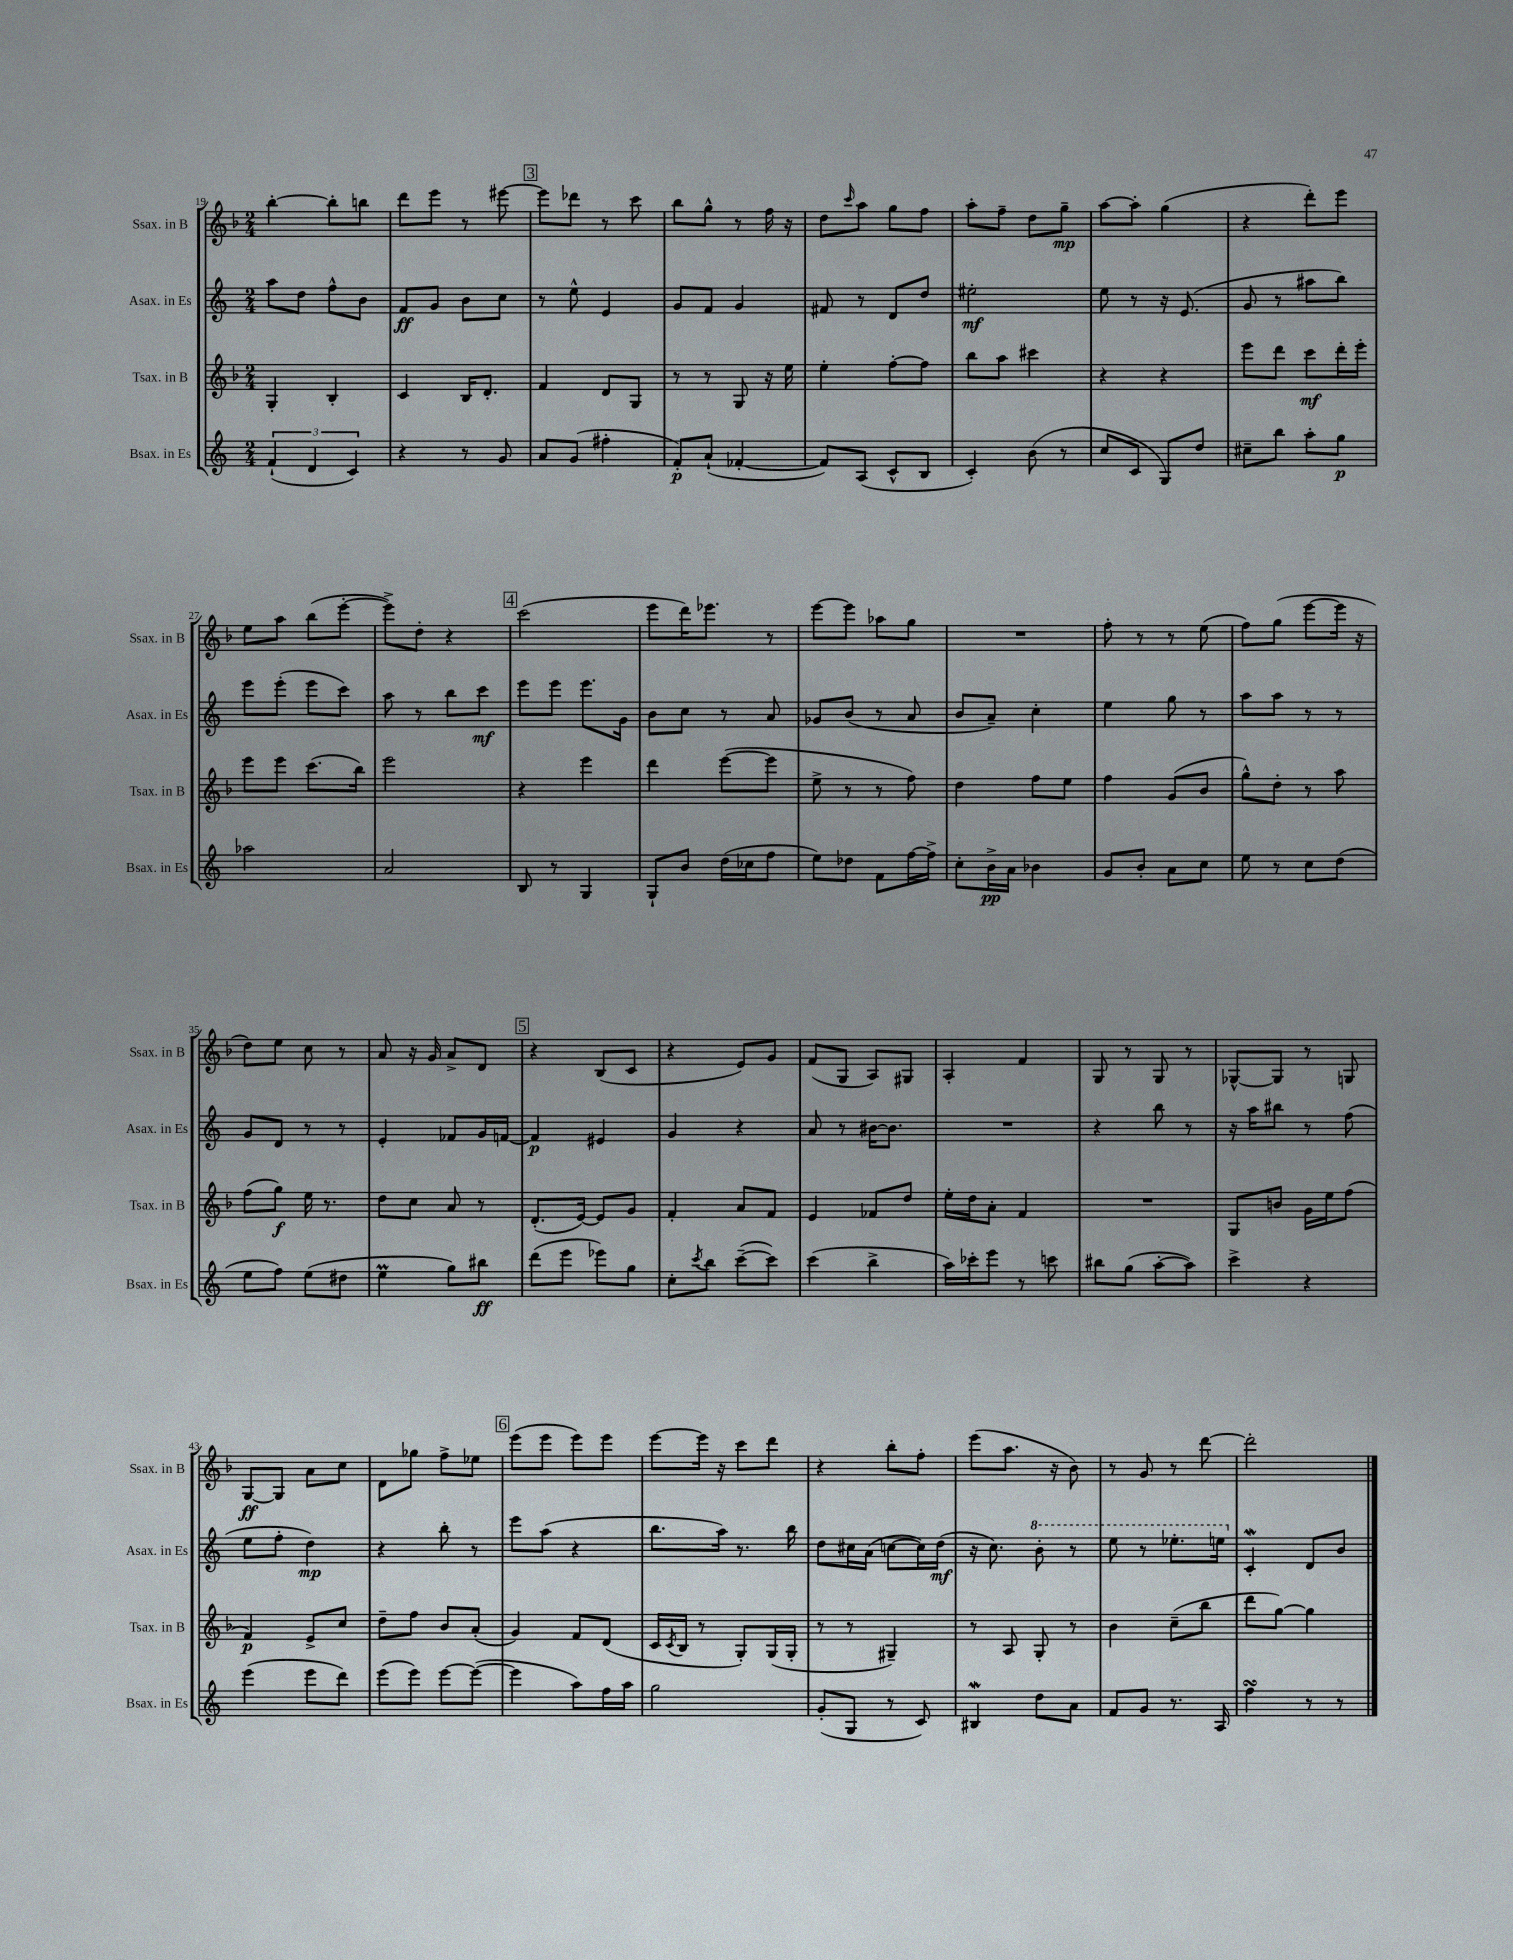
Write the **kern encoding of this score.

**kern	**kern	**kern	**kern
*staff4	*staff3	*staff2	*staff1
*clefG2	*clefG2	*clefG2	*clefG2
*k[]	*k[b-]	*k[]	*k[b-]
*M2/4	*M2/4	*M2/4	*M2/4
(6f`	4G'	8aa	[4bb-'
.	.	8dd	.
6d	.	.	.
.	4B-'	8ff^^	8bb-']
6c)	.	.	.
.	.	8b	8bb
=	=	=	=
4r	4c	8f	8ddd
.	.	8g	8eee
8r	16B-	8b	8r
.	8.d'	.	.
8g	.	8cc	[8eee#
=	=	=	=
8a	4f	8r	8eee#]
(8g	.	8ee^^	8ddd-
4ff#'	8d	4e	8r
.	8G	.	8ccc
=	=	=	=
8f')	8r	8g	8bb-
(8a`	8r	8f	8gg^^
[4f-'	8G	4g	8r
.	16r	.	16ff
.	16ee	.	16r
=	=	=	=
8f-])	4ee'	8f#	8dd
.	.	.	16qqccc
(8A	.	8r	8aa
8c^^	[8ff'	8d	8gg
8B	8ff]	8dd	8ff
=	=	=	=
4c')	8bb-	2ee#'	8aa'
.	8aa	.	8ff~
(8b	4ccc#	.	8dd
8r	.	.	8gg~
=	=	=	=
8cc	4r	8ee	[8aa
8c	.	8r	8aa']
8G)	4r	16r	(4gg
.	.	(8.e	.
8dd	.	.	.
=	=	=	=
8cc#~	8eee	8g	4r
8bb	8ddd	8r	.
8aa'	8ccc	8aa#	8ddd')
8gg	16ddd'	8bb)	8eee
.	16eee'	.	.
=	=	=	=
2aa-	8eee	8eee	8ee
.	8eee	(8eee'	8aa
.	(8.ccc	8eee	(8bb-
.	.	8ccc)	[8eee'
.	16bb-)	.	.
=	=	=	=
2a	2eee	8aa	8eee^])
.	.	8r	8dd'
.	.	8bb	4r
.	.	8ccc	.
=	=	=	=
8B	4r	8eee	(2ccc
8r	.	8eee	.
4G	4eee	8.eee	.
.	.	16g	.
=	=	=	=
8G`	4ddd	8b	8eee
8b	.	8cc	16ddd)
.	.	.	8.eee-
(16dd	([8eee	8r	.
16cc-	.	.	.
8ff	8eee]	8a	8r
=	=	=	=
8ee)	8ee^	8g-	[8eee
8dd-	8r	(8b	8eee]
8f	8r	8r	8aa-
[16ff	8ff)	8a	8gg
16ff^]	.	.	.
=	=	=	=
8cc'	4dd	8b	2r
16b^	.	8a~)	.
16a	.	.	.
4b-	8ff	4cc'	.
.	8ee	.	.
=	=	=	=
8g	4ff	4ee	8ff'
8b'	.	.	8r
8a	(8g	8gg	8r
8cc	8b-	8r	(8ee
=	=	=	=
8ee	8gg^^)	8aa	8ff)
8r	8dd'	8aa	(8gg
8cc	8r	8r	[8eee
(8dd	8aa	8r	16eee]
.	.	.	16r
=	=	=	=
8ee	(8ff	8g	8dd)
8ff)	8gg)	8d	8ee
(8ee	16ee	8r	8cc
.	8.r	.	.
8dd#	.	8r	8r
=	=	=	=
4ee	8dd	4e'	8a
.	8cc	.	16r
.	.	.	16g
8gg)	8a	8f-	8a^
8bb#	8r	16g	8d
.	.	[16f	.
=	=	=	=
(8ddd	(8.d'	4f]	4r
8eee	.	.	.
.	[16e)	.	.
8eee-)	8e]	4e#	(8B-
8gg	8g	.	8c
=	=	=	=
8cc'	4f'	4g	4r
8qccc	.	.	.
8bb	.	.	.
([8ccc~	8a	4r	8e)
8ccc])	8f	.	8g
=	=	=	=
(4ccc	4e	8a	(8f
.	.	8r	8G
4bb^	8f-	[16b#	8A)
.	.	8.b#]	.
.	8dd	.	8G#
=	=	=	=
16aa)	16ee'	2r	4A'
16ccc-'	16dd	.	.
8eee	8a'	.	.
8r	4f	.	4f
8ccc	.	.	.
=	=	=	=
8bb#	2r	4r	8G
(8gg	.	.	8r
[8aa'	.	8bb	8G
8aa])	.	8r	8r
=	=	=	=
4ccc^	8G	16r	[8G-^^
.	.	16aa	.
.	8b	8bb#	8G-]
4r	16g	8r	8r
.	16ee	.	.
.	(8ff	(8ff	8G
=	=	=	=
(4eee	4f)	8ee	[8G
.	.	8ff'	8G]
8eee	8e^	4dd)	8a
8ddd)	8cc	.	8cc
=	=	=	=
(8eee	8dd~	4r	8d
8eee)	8ff	.	8gg-
[8eee	8b-	8bb'	8ff^
(8eee_	(8a'	8r	8ee-
=	=	=	=
4eee]	4g)	8eee	(8eee
.	.	(8aa	8eee
8aa)	8f	4r	8eee)
16ff	(8d	.	8eee
16aa	.	.	.
=	=	=	=
2gg	16c	8.bb	[8eee
.	8qc	.	.
.	16B-	.	.
.	8r	.	16eee]
.	.	16aa)	16r
.	8G')	8.r	8ccc
.	(16G	.	8ddd
.	16G'	16bb	.
=	=	=	=
(8g'	8r	8dd	4r
8G	8r	16cc#	.
.	.	(16a	.
8r	4G#~)	[8cc	8bb-'
8c)	.	16cc])	8ff'
.	.	(16dd	.
=	=	=	=
4B#	8r	16r	(8eee
.	.	8.cc)	.
.	8A	.	8.aa
8dd	8G'	8bb'	.
.	.	.	16r
8a	8r	8r	8b-)
=	=	=	=
8f	4b-	8eee	8r
8g	.	8r	8g
8.r	(8cc~	8.eee-'	8r
.	8bb-	.	[8ddd
16A	.	16eee	.
=	=	=	=
4ff	8ddd	4c'	2ddd']
.	[8gg)	.	.
8r	4gg]	8d	.
8r	.	8b	.
==	==	==	==
*-	*-	*-	*-
